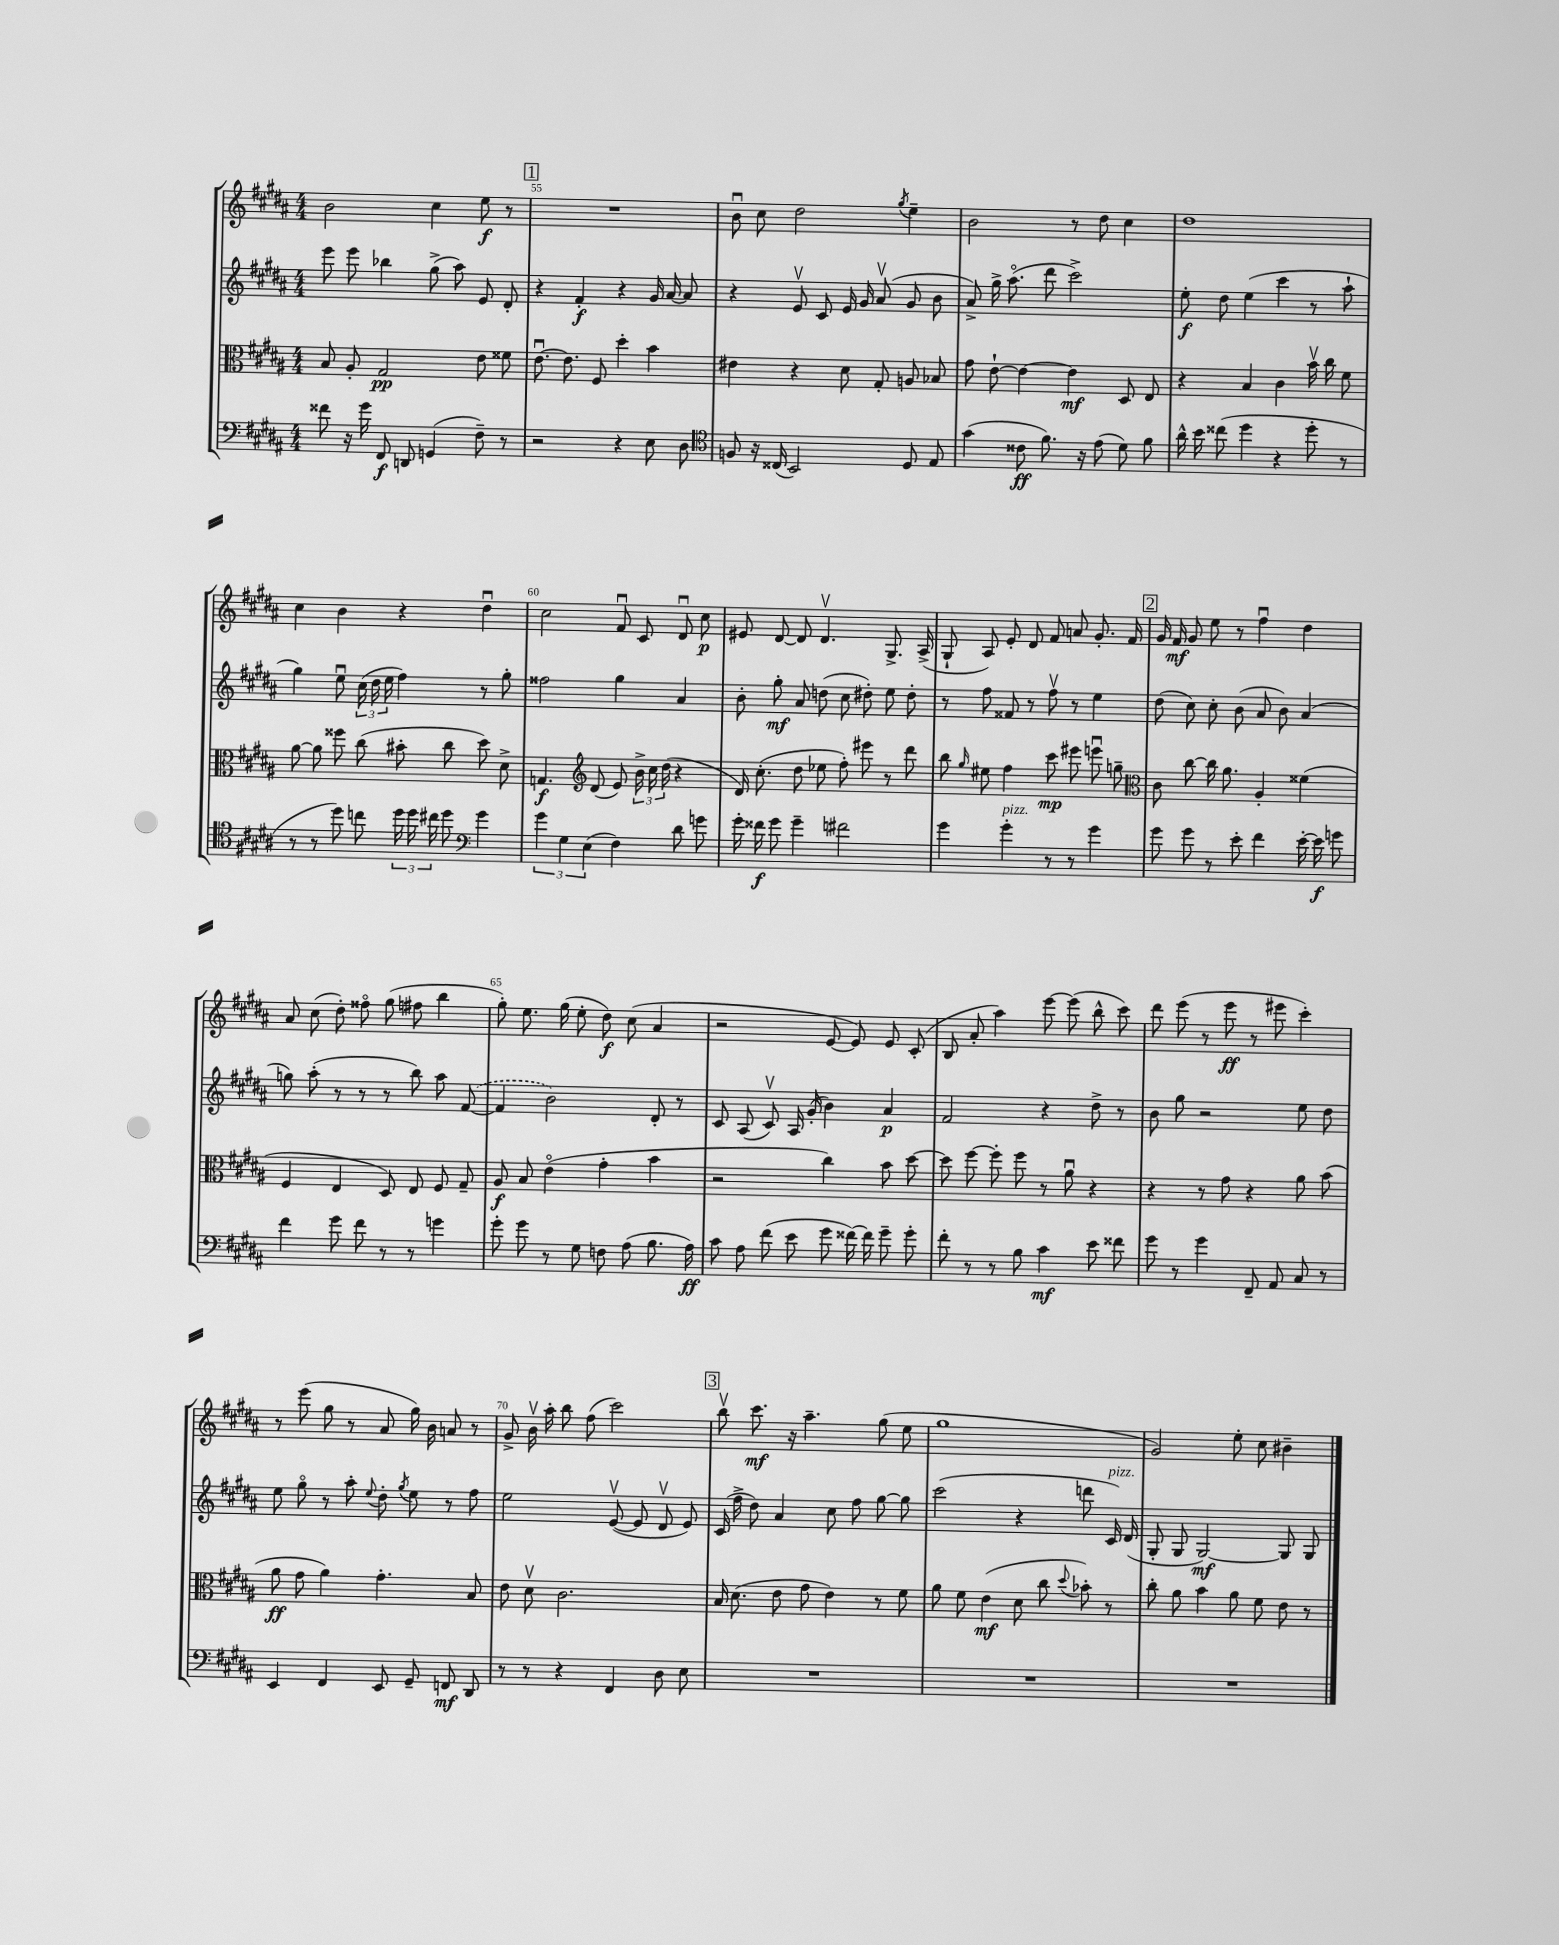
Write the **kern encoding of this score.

**kern	**dynam	**kern	**dynam	**kern	**dynam	**kern	**dynam
*part4	*part4	*part3	*part3	*part2	*part2	*part1	*part1
*staff4	*staff4	*staff3	*staff3	*staff2	*staff2	*staff1	*staff1
*clefF4	*	*clefC3	*	*clefG2	*	*clefG2	*
*k[f#c#g#d#a#]	*	*k[f#c#g#d#a#]	*	*k[f#c#g#d#a#]	*	*k[f#c#g#d#a#]	*
*M4/4	*	*M4/4	*	*M4/4	*	*M4/4	*
=54	=54	=54	=54	=54	=54	=54	=54
8f##X\	.	8B/	.	8eee\	.	2b\	.
16r	.	8A#'/	.	8eee\	.	.	.
16g#\	.	.	.	.	.	.	.
8FF#/	f	2G#/	pp	4bb-X\	.	.	.
8DDn/	.	.	.	.	.	.	.
(4GGn/	.	.	.	(8gg#^\	.	4cc#\	.
.	.	.	.	8aa#\)	.	.	.
8F#~\)	.	8e\	.	8e/	.	8ee\	f
8r	.	8f##X\	.	8d#'/	.	8r	.
!!LO:REH:place=s1:t=1
=55	=55	=55	=55	=55	=55	=55	=55
2r	.	[8.eu\	.	4r	.	1r	.
.	.	8.e\]	.	.	.	.	.
.	.	.	.	4f#'/	f	.	.
.	.	8F#/	.	.	.	.	.
4r	.	4dd#'\	.	4r	.	.	.
8E\	.	4b\	.	16g#/	.	.	.
.	.	.	.	[16a#/	.	.	.
8D#\	.	.	.	8a#/]	.	.	.
=56	=56	=56	=56	=56	=56	=56	=56
*clefC4	*	*	*	*	*	*	*
8Fn/	.	4e#X\	.	4r	.	8bu\	.
16r	.	.	.	.	.	8cc#\	.
(16C##X/	.	.	.	.	.	.	.
2BB/)	.	4r	.	8ev/	.	2dd#\	.
.	.	.	.	8c#/	.	.	.
.	.	8d#\	.	16e/	.	.	.
.	.	.	.	16g#/	.	.	.
.	.	8G#'/	.	(8a#v/	.	.	.
.	.	.	.	.	.	8qgg#/	.
8D#/	.	8An/	.	8g#/	.	4ee~\	.
8E/	.	8B-X/	.	8b\	.	.	.
=57	=57	=57	=57	=57	=57	=57	=57
(4g#\	.	8g#\	.	8a#^/)	.	2b\	.
.	.	[8e`\	.	16gg#^\	.	.	.
.	.	.	.	(8.aa#\	.	.	.
8c##X\	ff	4e\_	.	.	.	.	.
8.f#\)	.	.	.	8ddd#\	.	.	.
.	.	4e\]	mf	2ccc#^\)	.	8r	.
16r	.	.	.	.	.	.	.
(8e\	.	.	.	.	.	8dd#\	.
8d#\)	.	8D#/	.	.	.	4cc#\	.
8f#\	.	8E/	.	.	.	.	.
=58	=58	=58	=58	=58	=58	=58	=58
16a#^^\	.	4r	.	8ee'\	f	1dd#	.
16b\	.	.	.	.	.	.	.
(8cc##X\	.	.	.	8dd#\	.	.	.
4dd#\	.	4B/	.	(4ee\	.	.	.
4r	.	4c#\	.	4ccc#\	.	.	.
8dd#'\	.	16bv\	.	8r	.	.	.
.	.	16cc#\	.	.	.	.	.
8r	.	8f#\	.	8aa#`\	.	.	.
!!LO:LB:g=z
=59	=59	=59	=59	=59	=59	=59	=59
8r	.	[8a#\	.	4gg#\)	.	4cc#\	.
8r	.	8a#\]	.	.	.	.	.
8dd#\)	.	8ff##X\	.	8eeu\	.	4b\	.
8ccn\	.	(8cc#\	.	(24cc#\	.	.	.
.	.	.	.	24dd#\	.	.	.
.	.	.	.	24ee\	.	.	.
24dd#\	.	8b#X'\	.	4ff#\)	.	4r	.
24dd#\	.	.	.	.	.	.	.
24cc#X\	.	.	.	.	.	.	.
8dd#\	.	8cc#\	.	.	.	.	.
*clefF4	*	*	*	*	*	*	*
4g#\	.	8dd#\)	.	8r	.	4dd#u\	.
.	.	8d#^\	.	8gg#'\	.	.	.
=60	=60	=60	=60	=60	=60	=60	=60
6g#\	.	4.Gn/	f	2ff##X\	.	2cc#\	.
6G#\	.	.	.	.	.	.	.
(6E\	.	.	.	.	.	.	.
*	*	*clefG2	*	*	*	*	*
.	.	(8d#/	.	.	.	.	.
4F#\)	.	8e/)	.	4gg#\	.	8f#u/	.
.	.	24b^\	.	.	.	8c#/	.
.	.	24cc#\	.	.	.	.	.
.	.	(24dd#\	.	.	.	.	.
8d#\	.	4r	.	4a#/	.	8d#u/	.
8gn\	.	.	.	.	.	8cc#\	p
=61	=61	=61	=61	=61	=61	=61	=61
16g#'\	.	16d#/)	.	8b'\	.	8e#X/	.
16f##X\	f	(8.cc#'\	.	.	.	.	.
8g#\	.	.	.	8gg#'\	mf	[8d#/	.
4g#~\	.	8dd#\	.	8a#/	.	8d#/]	.
.	.	8ee-X\	.	(8ddn\	.	4.d#v/	.
2f#X\	.	8ff#'\)	.	8cc#\	.	.	.
.	.	8eee#X\	.	8dd#X'\)	.	.	.
.	.	8r	.	8ee\	.	8.G#^/	.
.	.	8ddd#\	.	8dd#'\	.	.	.
.	.	.	.	.	.	(16A#^/	.
=62	=62	=62	=62	=62	=62	=62	=62
4g#\	.	8bb\	.	8r	.	8G#`/	.
.	.	16qqgg#/	.	.	.	.	.
.	.	8ee#X\	.	8ff#\	.	8A#/)	.
!LO:TX:a:i:t=pizz.	!	!	!	!	!	!	!
4g#'\	.	4ff#\	.	8f##X/	.	8e'/	.
.	.	.	.	8r	.	8d#/	.
8r	.	8ccc#\	mp	8ff#v\	.	8f#/	.
8r	.	8eee#X\	.	8r	.	8an/	.
4g#\	.	8eeenu\	.	4ee\	.	8.g#'/	.
.	.	8ggn~\	.	.	.	.	.
.	.	.	.	.	.	16f#/	.
!!LO:REH:place=s1:t=2
=63	=63	=63	=63	=63	=63	=63	=63
*	*	*clefC3	*	*	*	*	*
8g#\	.	8c#\	.	(8dd#\	.	16g#/	.
.	.	.	.	.	.	16f#/	mf
8g#\	.	[8cc#\	.	8cc#\)	.	8g#/	.
8r	.	16cc#\]	.	8cc#'\	.	8ee\	.
.	.	8.a#\	.	.	.	.	.
8e'\	.	.	.	(8b\	.	8r	.
4f#\	.	4A#'/	.	8a#/	.	4ff#u\	.
.	.	.	.	8b\)	.	.	.
[16e'\	.	(4f##X\	.	(4a#/	.	4dd#\	.
16e\]	f	.	.	.	.	.	.
8gn\	.	.	.	.	.	.	.
!!LO:LB:g=z
=64	=64	=64	=64	=64	=64	=64	=64
4f#\	.	4F#/	.	8ggn\)	.	8a#/	.
.	.	.	.	(8aa#'\	.	(8cc#\	.
8g#\	.	4E/	.	8r	.	8dd#'\)	.
8f#\	.	.	.	8r	.	8ff##X\	.
8r	.	8D#/)	.	8r	.	(8gg#\	.
8r	.	8E/	.	8bb\)	.	8ff#X\	.
4gn\	.	8F#/	.	8aa#\	.	4bb\	.
.	.	8G#~/	.	([8f#/	.	.	.
=65	=65	=65	=65	=65	=65	=65	=65
8g#'\	.	8A#/	f	4f#/]	.	8gg#'\)	.
8g#\	.	8B/	.	.	.	8.ee\	.
8r	.	(4e\	.	2b\)	.	.	.
.	.	.	.	.	.	(16gg#\	.
8G#\	.	.	.	.	.	8ee'\	.
8Fn\	.	4g#'\	.	.	.	8dd#\)	f
(8A#\	.	.	.	.	.	(8cc#\	.
8.B\	.	4b\	.	8d#'/	.	4a#/	.
.	.	.	.	8r	.	.	.
16A#\)	ff	.	.	.	.	.	.
=66	=66	=66	=66	=66	=66	=66	=66
8c#\	.	2r	.	8c#/	.	2r	.
8A#\	.	.	.	(8A#/	.	.	.
(8f#\	.	.	.	8c#v/)	.	.	.
8e\	.	.	.	16A#/	.	.	.
.	.	.	.	(16g#'/	.	.	.
8g#\	.	4cc#\)	.	4b\)	.	[8e/	.
[16f##X\)	.	.	.	.	.	8e/])	.
16f##\]	.	.	.	.	.	.	.
8g#~\	.	8b\	.	4a#/	p	8e/	.
8g#'\	.	[8dd#\	.	.	.	(8c#'/	.
=67	=67	=67	=67	=67	=67	=67	=67
8f#'\	.	8dd#\]	.	2f#/	.	8B/	.
8r	.	[8ff#\	.	.	.	8a#'/	.
8r	.	8ff#'\]	.	.	.	4aa#\)	.
8B\	.	8ff#\	.	.	.	.	.
4c#\	mf	8r	.	4r	.	[8eee\	.
.	.	8a#u\	.	.	.	(8eee\]	.
8e\	.	4r	.	8dd#^\	.	8bb^^\	.
8f##X\	.	.	.	8r	.	8ccc#\)	.
=68	=68	=68	=68	=68	=68	=68	=68
8g#\	.	4r	.	8b\	.	8ddd#\	.
8r	.	.	.	8gg#\	.	(8eee\	.
4g#\	.	8r	.	2r	.	8r	.
.	.	8g#\	.	.	.	8eee\	ff
8FF#~/	.	4r	.	.	.	8r	.
8AA#/	.	.	.	.	.	8eee#X\	.
8C#/	.	8a#\	.	8ee\	.	4ccc#'\)	.
8r	.	(8b\	.	8dd#\	.	.	.
!!LO:LB:g=z
=69	=69	=69	=69	=69	=69	=69	=69
4EE/	.	8a#\	ff	8ee\	.	8r	.
.	.	8g#\	.	8gg#\	.	(8eee\	.
4FF#/	.	4a#\)	.	8r	.	8gg#\	.
.	.	.	.	8aa#'\	.	8r	.
.	.	.	.	8qqee/	.	.	.
8EE/	.	4.g#'\	.	8dd#'\	.	8a#/	.
.	.	.	.	8qgg#/	.	.	.
8GG#~/	.	.	.	8ee\	.	16gg#\)	.
.	.	.	.	.	.	16b\	.
8FFn/	mf	.	.	8r	.	8an/	.
8DD#/	.	8B/	.	8ff#\	.	8r	.
=70	=70	=70	=70	=70	=70	=70	=70
8r	.	8e\	.	2ee\	.	8g#^/	.
8r	.	8d#v\	.	.	.	16bv\	.
.	.	.	.	.	.	16aa#'\	.
4r	.	2.c#\	.	.	.	8bb\	.
.	.	.	.	.	.	(8ff#\	.
4FF#/	.	.	.	([8ev/	.	2ccc#\)	.
.	.	.	.	8e/]	.	.	.
8D#\	.	.	.	8d#v/	.	.	.
8E\	.	.	.	8e/)	.	.	.
!!LO:REH:place=s1:t=3
=71	=71	=71	=71	=71	=71	=71	=71
1r	.	16B/	.	(16c#/	.	8bbv\	.
.	.	(8.d#\	.	16ff#^\	.	.	.
.	.	.	.	8dd#\)	.	8.ccc#\	mf
.	.	8e\	.	4a#/	.	.	.
.	.	.	.	.	.	16r	.
.	.	8g#\	.	.	.	4.aa#~\	.
.	.	4e\)	.	8cc#\	.	.	.
.	.	.	.	8ff#\	.	.	.
.	.	8r	.	[8gg#\	.	(8gg#\	.
.	.	8f#\	.	8gg#\]	.	8ee\	.
=72	=72	=72	=72	=72	=72	=72	=72
1r	.	8a#\	.	(2ccc#\	.	1gg#	.
.	.	8f#\	.	.	.	.	.
.	.	(4e\	mf	.	.	.	.
.	.	8d#\	.	4r	.	.	.
.	.	8cc#\	.	.	.	.	.
.	.	8qqdd#/	.	.	.	.	.
.	.	8b-X'\)	.	8dddn\	.	.	.
!	!	!	!	!LO:TX:a:i:t=pizz.	!	!	!
.	.	8r	.	16c#/)	.	.	.
.	.	.	.	(16d#/	.	.	.
=73	=73	=73	=73	=73	=73	=73	=73
1r	.	8cc#'\	.	8G#'/	.	2g#/)	.
.	.	8a#\	.	8G#/	.	.	.
.	.	4b\	.	[2G#/)	mf	.	.
.	.	8a#\	.	.	.	8ee'\	.
.	.	8f#\	.	.	.	8cc#\	.
.	.	8e\	.	8G#/]	.	4b#X~\	.
.	.	8r	.	8G#/	.	.	.
==	==	==	==	==	==	==	==
*-	*-	*-	*-	*-	*-	*-	*-
